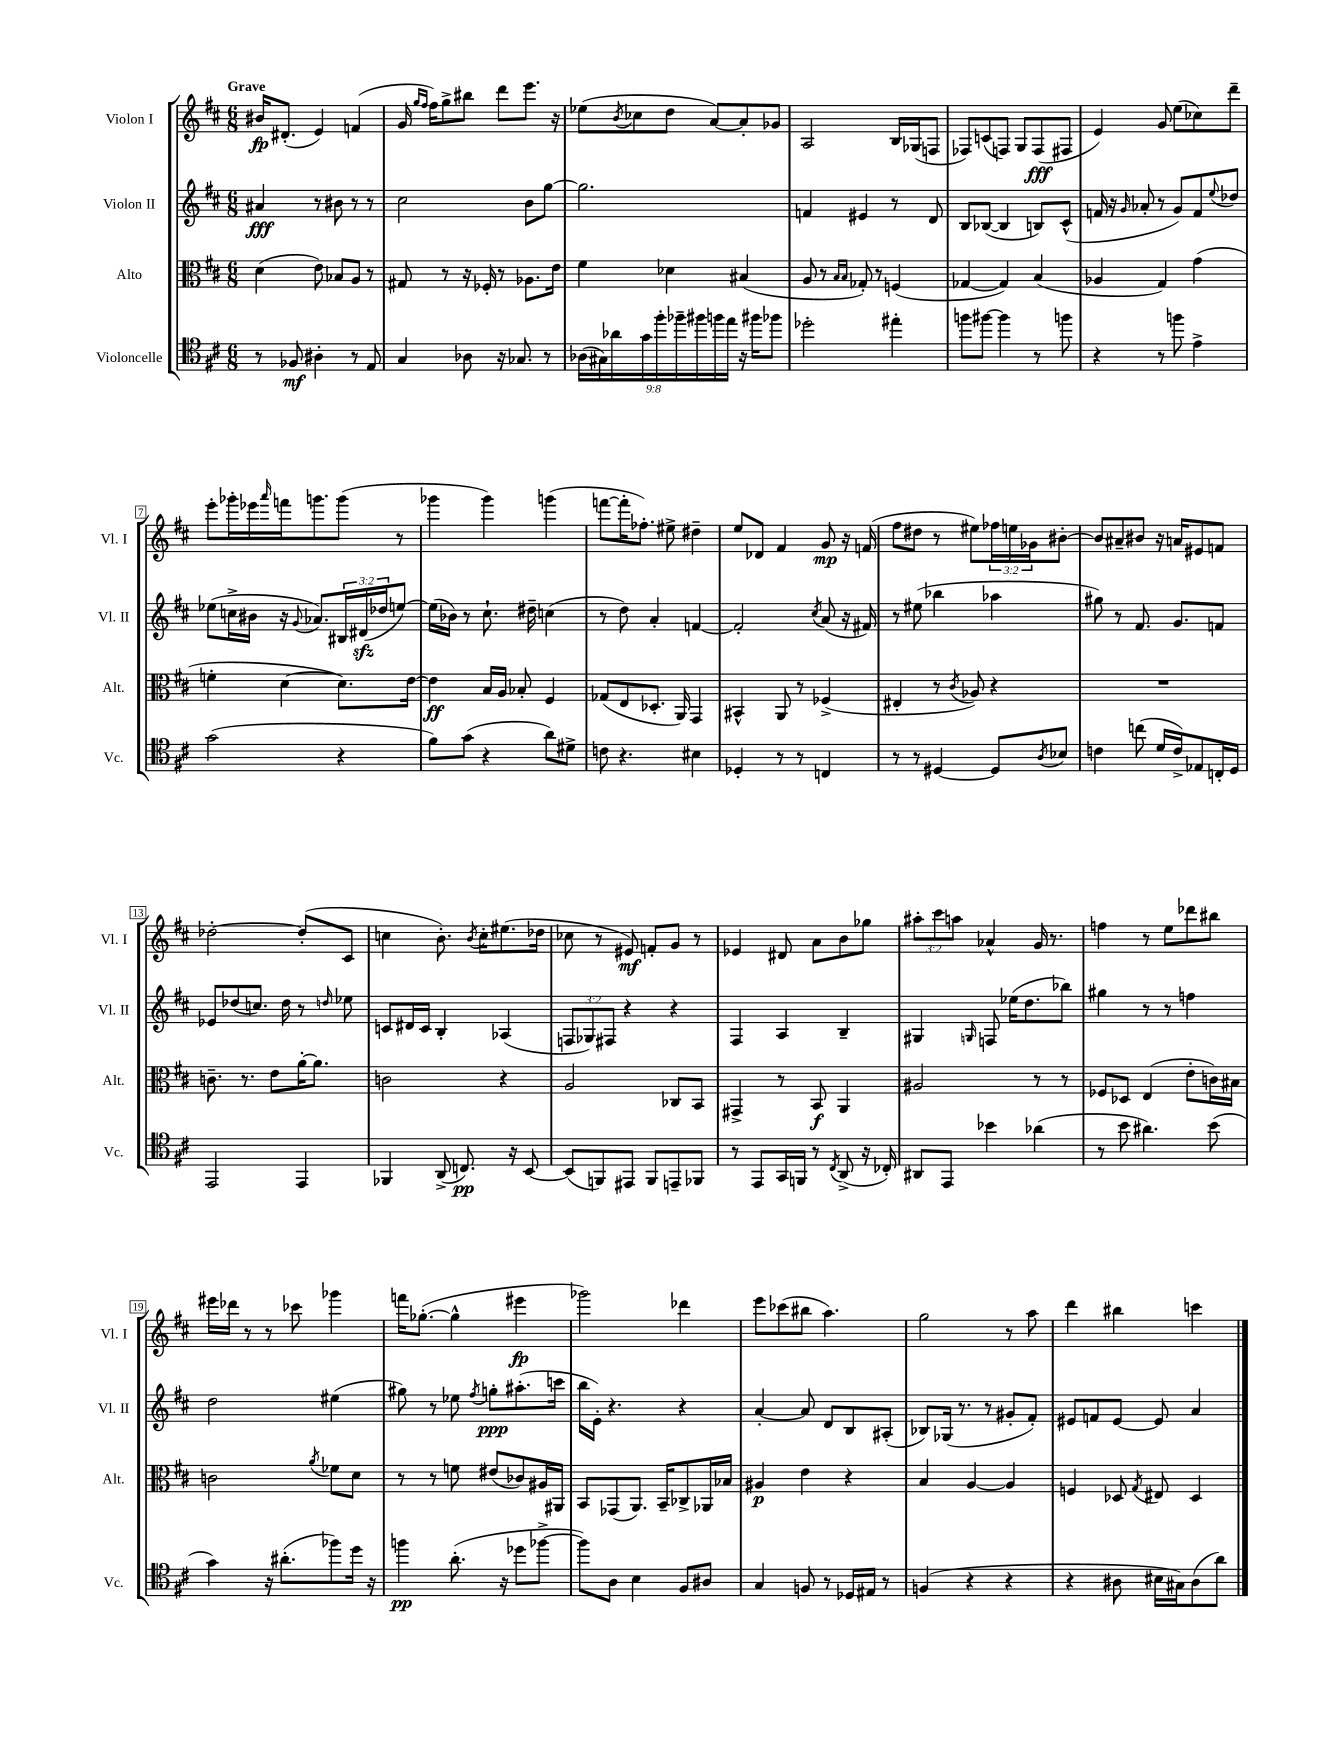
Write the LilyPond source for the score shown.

<<
\new StaffGroup <<
\new Staff = "s0" \with { instrumentName = "Violon I" shortInstrumentName = "Vl. I" } {
    \clef treble \key d \major \numericTimeSignature \time 6/8 \override Staff.TupletNumber.text = #tuplet-number::calc-fraction-text \tempo "Grave"
    bis'16\fp dis'8.-.( e'4) f'4( |
    g'16 \grace { g''16 fis''16 } fis''16) g''8-> bis''8 d'''8 e'''8. r16 |
    ees''8( \acciaccatura { b'8 } ces''8 d''8 a'8~) a'8-. ges'8 |
    a2 b16 ges16( f8 |
    fes8) c'8( f8) g8 f8\fff( fis8 |
    e'4) g'8 e''8( ces''8) d'''8-- |
    e'''8-. ges'''16-. ees'''16 \grace { a'''16 } f'''16 g'''8. g'''8( r8 |
    ges'''4 ges'''4) g'''4( |
    f'''8~ f'''16-. fes''8.-.) eis''8-> dis''4-- |
    e''8 des'8 fis'4 g'8\mp r16 f'16( |
    fis''8 dis''8 r8 eis''8) \tuplet 3/2 { fes''16 e''16 ges'16 } bis'8~-. |
    bis'8 ais'8-- bis'8 r16 a'16 eis'8 f'8 |
    des''2~-. des''8-.( cis'8 |
    c''4 b'8.-.) \acciaccatura { b'8 } c''16-. eis''8.( des''16 |
    ces''8 r8 eis'8\mf) f'8-. g'8 r8 |
    ees'4 dis'8 a'8 b'8 ges''8 |
    \tuplet 3/2 { ais''8-. cis'''8 a''8 } aes'4-^ g'16 r8. |
    f''4 r8 e''8 des'''8 bis''8 |
    eis'''16 des'''16 r8 r8 ces'''8 ges'''4 |
    f'''16 ges''8.~-.( ges''4-^ eis'''4\fp |
    ges'''2) des'''4 |
    e'''8 ces'''8( bis''8 a''4.) |
    g''2 r8 a''8 |
    d'''4 bis''4 c'''4 \bar "|." |
}
\new Staff = "s1" \with { instrumentName = "Violon II" shortInstrumentName = "Vl. II" } {
    \clef treble \key d \major \numericTimeSignature \time 6/8 \override Staff.TupletNumber.text = #tuplet-number::calc-fraction-text
    ais'4\fff r8 bis'8 r8 r8 |
    cis''2 b'8 g''8~ |
    g''2. |
    f'4 eis'4 r8 d'8 |
    b8 bes8~( bes4 b8) cis'8-^( |
    f'16 r16 \grace { g'16 } aes'8-. r8 g'8) f'8 \appoggiatura { e''8 } des''8 |
    ees''8( c''16-> bis'16 r16 \appoggiatura { g'8 } aes'8.) \tuplet 3/2 { bis16 dis'16\sfz( des''16 } e''8~) |
    e''16( bes'16) r8 cis''8.-! dis''16-- c''4( |
    r8 d''8) a'4-. f'4~ |
    f'2-. \acciaccatura { cis''8 } a'8( r16 fis'16) |
    r8 eis''8( bes''4 aes''4 |
    gis''8) r8 fis'8. g'8. f'8 |
    ees'8 des''8( c''8.) des''16 r8 \grace { d''16 } ees''8 |
    c'8 dis'16 c'16 b4-. aes4( |
    \tuplet 3/2 { f8 ges8) fis8 } r4 r4 |
    fis4 a4 b4-- |
    gis4 \grace { g16 } f8 ees''16( d''8. bes''8) |
    gis''4 r8 r8 f''4 |
    d''2 eis''4( |
    gis''8) r8 ees''8 \acciaccatura { fis''8 } g''8-.\ppp ais''8.-.( c'''16 |
    b''16 e'16-.) r4. r4 |
    a'4~-. a'8 d'8 b8 ais8-.( |
    bes8) ges16( r8. r8 gis'8-. fis'8-.) |
    eis'8 f'8 eis'8~ eis'8 a'4 \bar "|." |
}
\new Staff = "s2" \with { instrumentName = "Alto" shortInstrumentName = "Alt." } {
    \clef alto \key d \major \numericTimeSignature \time 6/8
    d'4( e'8) bes8 a8 r8 |
    gis8 r8 r16 fes16-. r8 aes8. e'16 |
    fis'4 des'4 bis4( |
    a8 r8 \grace { b16 b16 } ges8-.) r8 f4( |
    ges4~ ges4) b4( |
    aes4 g4) g'4( |
    f'4-. d'4~ d'8.) e'16~ |
    e'4\ff b16 a16 bes8-. fis4 |
    ges8( e8 des8.-. a,16) g,4 |
    bis,4-^ a,8 r8 fes4->( |
    eis4-. r8 \acciaccatura { cis'8 } aes8) r4 |
    R2. |
    c'8.-- r8. e'8 a'16~-. a'8. |
    c'2 r4 |
    a2 ces8 b,8 |
    gis,4-> r8 b,8\f a,4 |
    ais2 r8 r8 |
    fes8 des8 e4( e'8-. c'16) bis16 |
    c'2 \acciaccatura { a'8 } fes'8 d'8 |
    r8 r8 f'8 eis'8( ces'8) ais16 ais,16 |
    b,8 ges,8( a,8.) b,16-- ces8-> aes,16 bes16 |
    ais4\p e'4 r4 |
    b4 a4~ a4 |
    f4 des8 \acciaccatura { g8 } eis8 des4 \bar "|." |
}
\new Staff = "s3" \with { instrumentName = "Violoncelle" shortInstrumentName = "Vc." } {
    \clef tenor \key d \major \numericTimeSignature \time 6/8 \override Staff.TupletNumber.text = #tuplet-number::calc-fraction-text
    r8 fes8\mf ais4-. r8 e8 |
    g4 aes8 r16 ges8. r8 |
    \tuplet 9/8 { aes16( gis16) aes'16 g'16 fis''16-. fes''16-- fis''16 f''16 e''16 } r16 fis''16 fes''8 |
    des''2-. eis''4-. |
    f''8 fis''8~ fis''4 r8 f''8 |
    r4 r8 f''8 e'4-> |
    g'2( r4 |
    fis'8) g'8( r4 a'8) dis'8-> |
    c'8 r4. bis4 |
    des4-. r8 r8 c4 |
    r8 r8 dis4~ dis8 \acciaccatura { a8 } bes8 |
    c'4 c''8( d'16 c'16->) ees8 c16-. d16 |
    e,2 e,4 |
    fes,4 a,8->( c8.\pp) r16 b,8~ |
    b,8( f,8) eis,8 f,8 e,8-- fes,8 |
    r8 e,8 g,16 f,16 r8 \acciaccatura { cis8 } a,8->( r16 ces16-.) |
    ais,8 e,8 bes'4 aes'4( |
    r8 b'8 ais'4.) b'8( |
    g'4) r16 ais'8.-.( fes''8) d''16 r16 |
    f''4\pp a'8.-.( r16 des''8 fes''8~-> |
    fes''8) a8 b4 fis8 ais8 |
    g4 f8 r8 des16 eis16 r8 |
    f4( r4 r4 |
    r4 ais8 bis16 gis16) ais8( a'8) \bar "|." |
}
>>
>>
\layout { \context { \Score \override BarNumber.stencil = #(make-stencil-boxer 0.1 0.3 ly:text-interface::print) } }
